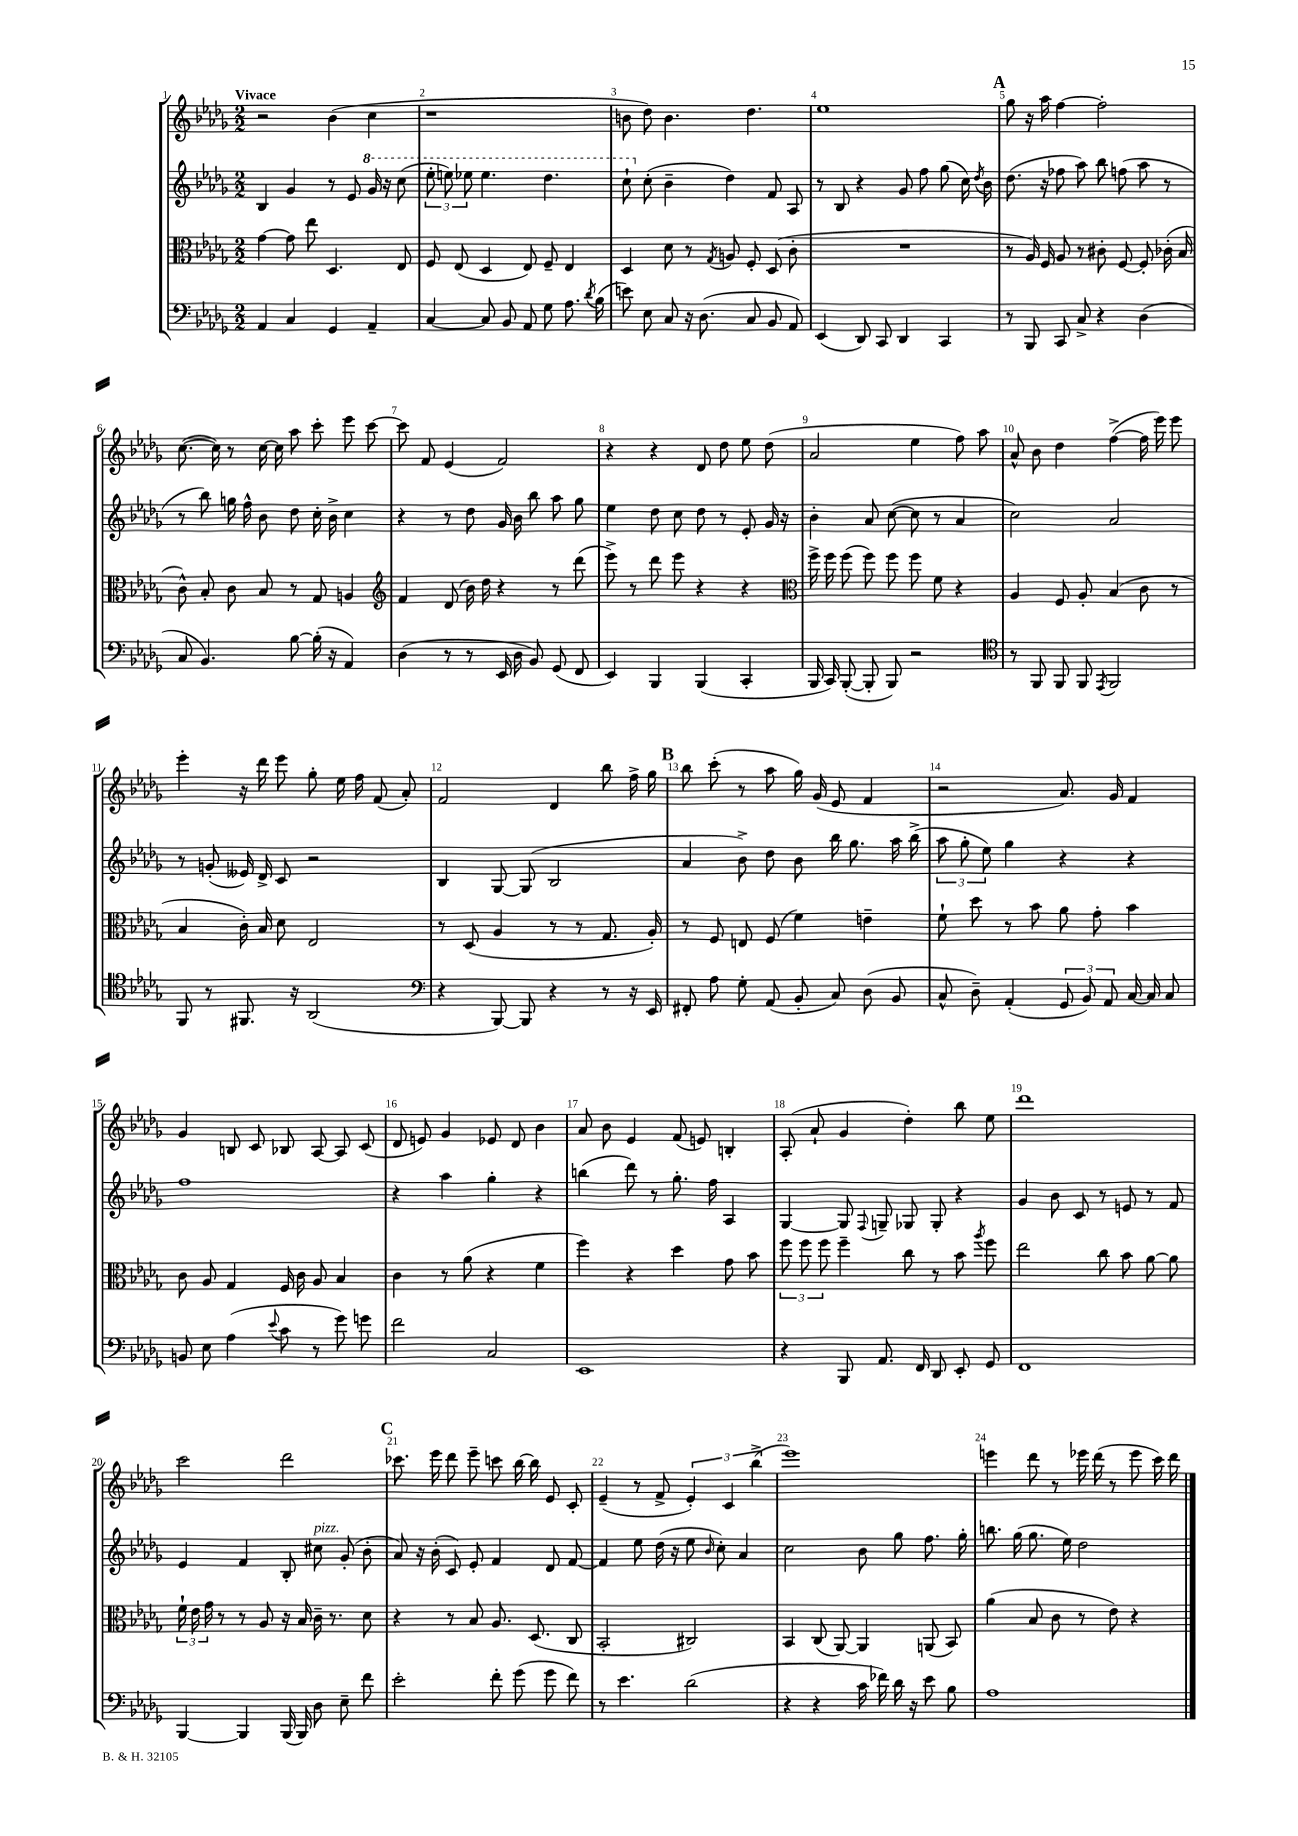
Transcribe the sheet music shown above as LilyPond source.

<<
\new StaffGroup <<
\new Staff = "s0" {
    \clef treble \key des \major \numericTimeSignature \time 2/2 \tempo "Vivace"
    \autoBeamOff r2 bes'4( c''4 |
    r1 |
    b'8 des''8) b'4. des''4. |
    ees''1 |
    \mark \markup { \bold "A" } ges''8 r16 aes''16 f''4~ f''2-. |
    c''8.~( c''16) r8 c''16~ c''16 aes''8 c'''8-. ees'''8 c'''8~ |
    c'''8 f'8 ees'4( f'2) |
    r4 r4 des'8 des''8 ees''8 des''8( |
    aes'2 ees''4 f''8) aes''8 |
    aes'8-^ bes'8 des''4 f''4~->( f''16 ees'''16) ees'''8 |
    ees'''4-. r16 des'''16 ees'''8 ges''8-. ees''16 f''16 f'8( aes'8-.) |
    f'2 des'4 bes''8 f''16-> ges''16 |
    \mark \markup { \bold "B" } bes''8 c'''8-.( r8 aes''8 ges''16) ges'16( ees'8 f'4 |
    r2 aes'8.) ges'16 f'4 |
    ges'4 b8 c'8 bes8 aes8~ aes8 c'8( |
    des'8 e'8) ges'4 ees'8 des'8 bes'4 |
    aes'8 bes'8 ees'4 f'8( e'8) b4-. |
    aes8-.( aes'8-! ges'4 des''4-.) bes''8 ees''8 |
    des'''1 |
    c'''2 des'''2 |
    \mark \markup { \bold "C" } ces'''8. ees'''16 des'''8 ees'''8-- c'''8 bes''16~ bes''16 ees'8 c'8-. |
    ees'4--( r8 f'8-> \tuplet 3/2 { ees'4-.) c'4 bes''4->( } |
    ees'''1) |
    e'''4 des'''8 r8 ees'''16 des'''16( r8 ees'''8 c'''16) des'''16 \bar "|." |
}
\new Staff = "s1" {
    \clef treble \key des \major \numericTimeSignature \time 2/2
    \autoBeamOff bes4 ges'4 r8 ees'8 \ottava #1 ges''16 r16 c'''8( |
    \tuplet 3/2 { ees'''8-. e'''8) ees'''8 } ees'''4. des'''4. |
    c'''8-! \ottava #0 c''8-.( bes'4-- des''4) f'8 aes8 |
    r8 bes8 r4 ges'8 f''8 ges''8( c''16) \acciaccatura { des''8 } bes'16 |
    \mark \markup { \bold "A" } des''8.( r16 fes''8 aes''8) bes''8 f''8( aes''8 r8 |
    r8 bes''8) g''16 f''16-^ bes'8 des''8 c''16-. bes'16-> c''4 |
    r4 r8 des''8 ges'16 bes'16 bes''8 aes''8 ges''8 |
    ees''4 des''8 c''8 des''8 r8 ees'8-. ges'16 r16 |
    bes'4-. aes'8 c''8~( c''8 r8 aes'4 |
    c''2) aes'2 |
    r8 g'8-.( eeses'16) des'16-> c'8 r2 |
    bes4 ges8~ ges8( bes2 |
    \mark \markup { \bold "B" } aes'4 bes'8->) des''8 bes'8 bes''16 ges''8. aes''16 bes''16->( |
    \tuplet 3/2 { aes''8 ges''8-. ees''8) } ges''4 r4 r4 |
    f''1 |
    r4 aes''4 ges''4-. r4 |
    b''4( des'''8) r8 ges''8.-. f''16 aes4 |
    ges4~ ges8 \appoggiatura { f8 } g8-- ges8 ges8-. r4 |
    ges'4 bes'8 c'8 r8 e'8 r8 f'8 |
    ees'4 f'4 bes8-. cis''8^\markup { \italic "pizz." } ges'8-.( bes'8-. |
    \mark \markup { \bold "C" } aes'8) r16 bes'16-.( c'8) ees'8-. f'4 des'8 f'8~ |
    f'4 ees''8 des''16( r16 ees''8 \grace { bes'16 } c''8-.) aes'4 |
    c''2 bes'8 ges''8 f''8. ges''16-. |
    b''8. ges''16( ges''8. ees''16) des''2 \bar "|." |
}
\new Staff = "s2" {
    \clef alto \key des \major \numericTimeSignature \time 2/2
    \autoBeamOff ges'4~ ges'8 ees''8 des4. ees8 |
    f8 ees8( des4 ees8) f8-- ees4 |
    des4 des'8 r8 \acciaccatura { ges8 } a8 f8-. des8( c'8-. |
    R1 |
    \mark \markup { \bold "A" } r8 aes16) f16 aes8 r8 cis'8-. f8~ f8-. ces'16-.( bes16 |
    c'8-^) bes8-. c'8 bes8 r8 ges8 a4 |
    \clef treble f'4 des'8( bes'16) des''16 r4 r8 des'''8( |
    ees'''8->) r8 des'''8 ees'''8 r4 r4 |
    \clef alto f''16-> f''16 f''8( f''8) f''8 f''8 f'8 r4 |
    aes4 f8 aes8-. bes4( c'8 r8 |
    bes4 c'16-.) bes16 des'8 ees2 |
    r8 des8( aes4 r8 r8 ges8. aes16-.) |
    \mark \markup { \bold "B" } r8 f8 e8 f8( f'4) e'4-- |
    f'8-! des''8 r8 bes'8 aes'8 ges'8-. bes'4 |
    c'8 aes8 ges4 f16 c'16 aes8 bes4 |
    c'4 r8 aes'8( r4 f'4 |
    f''4) r4 des''4 ges'8 bes'8 |
    \tuplet 3/2 { f''8 f''8 f''8 } f''4-- c''8 r8 bes'8 \acciaccatura { aes''8 } f''8 |
    ees''2 c''8 bes'8 aes'8~ aes'8 |
    \tuplet 3/2 { f'16-! ees'16 ges'16 } r8 r8 aes8 r16 bes16 c'16-- r8. des'8 |
    \mark \markup { \bold "C" } r4 r8 bes8 aes8. des8.( c8 |
    bes,2-. cis2) |
    bes,4 c8( aes,8~) aes,4 a,8( bes,8) |
    aes'4( bes8 c'8 r8 ees'8) r4 \bar "|." |
}
\new Staff = "s3" {
    \clef bass \key des \major \numericTimeSignature \time 2/2
    \autoBeamOff aes,4 c4 ges,4 aes,4-- |
    c4~ c8 bes,8 aes,8 ges8 aes8. \acciaccatura { des'8 } bes16( |
    e'8) ees8 c8 r16 des8.( c8 bes,8 aes,8) |
    ees,4( des,8) c,8 des,4 c,4 |
    \mark \markup { \bold "A" } r8 bes,,8 c,8 c8-> r4 des4( |
    c8 bes,4.) bes8~ bes16-.( r16 aes,4) |
    des4( r8 r8 ees,16 des16 bes,8) ges,8( f,8 |
    ees,4) bes,,4 bes,,4( c,4-. |
    bes,,16 c,16) bes,,8~-.( bes,,8-. bes,,8) r2 |
    \clef tenor r8 f,8 f,8 f,8 \acciaccatura { ees,8 } f,2 |
    f,8 r8 fis,8. r16 aes,2( |
    \clef bass r4 bes,,8~) bes,,8 r4 r8 r16 ees,16 |
    \mark \markup { \bold "B" } fis,8-. aes8 ges8-. aes,8( bes,8-. c8) des8( bes,8 |
    c8-^ des8--) aes,4-.( \tuplet 3/2 { ges,8 bes,8) aes,8 } c16~ c16 c8 |
    b,8 ees8 aes4( \appoggiatura { ees'8 } c'8 r8 ges'8) g'8 |
    f'2 c2 |
    ees,1 |
    r4 bes,,8 aes,8. f,16 des,8 ees,8-. ges,8 |
    f,1 |
    bes,,4~ bes,,4 bes,,16( bes,,16) des8 ees8-- f'8 |
    \mark \markup { \bold "C" } ees'2-. f'8-. ges'8( ges'8 f'8) |
    r8 ees'4. des'2( |
    r4 r4 c'16 fes'16) des'16 r16 ees'8 bes8 |
    aes1 \bar "|." |
}
>>
>>
\layout { \context { \Score \override BarNumber.break-visibility = ##(#f #t #t) barNumberVisibility = #all-bar-numbers-visible } }
